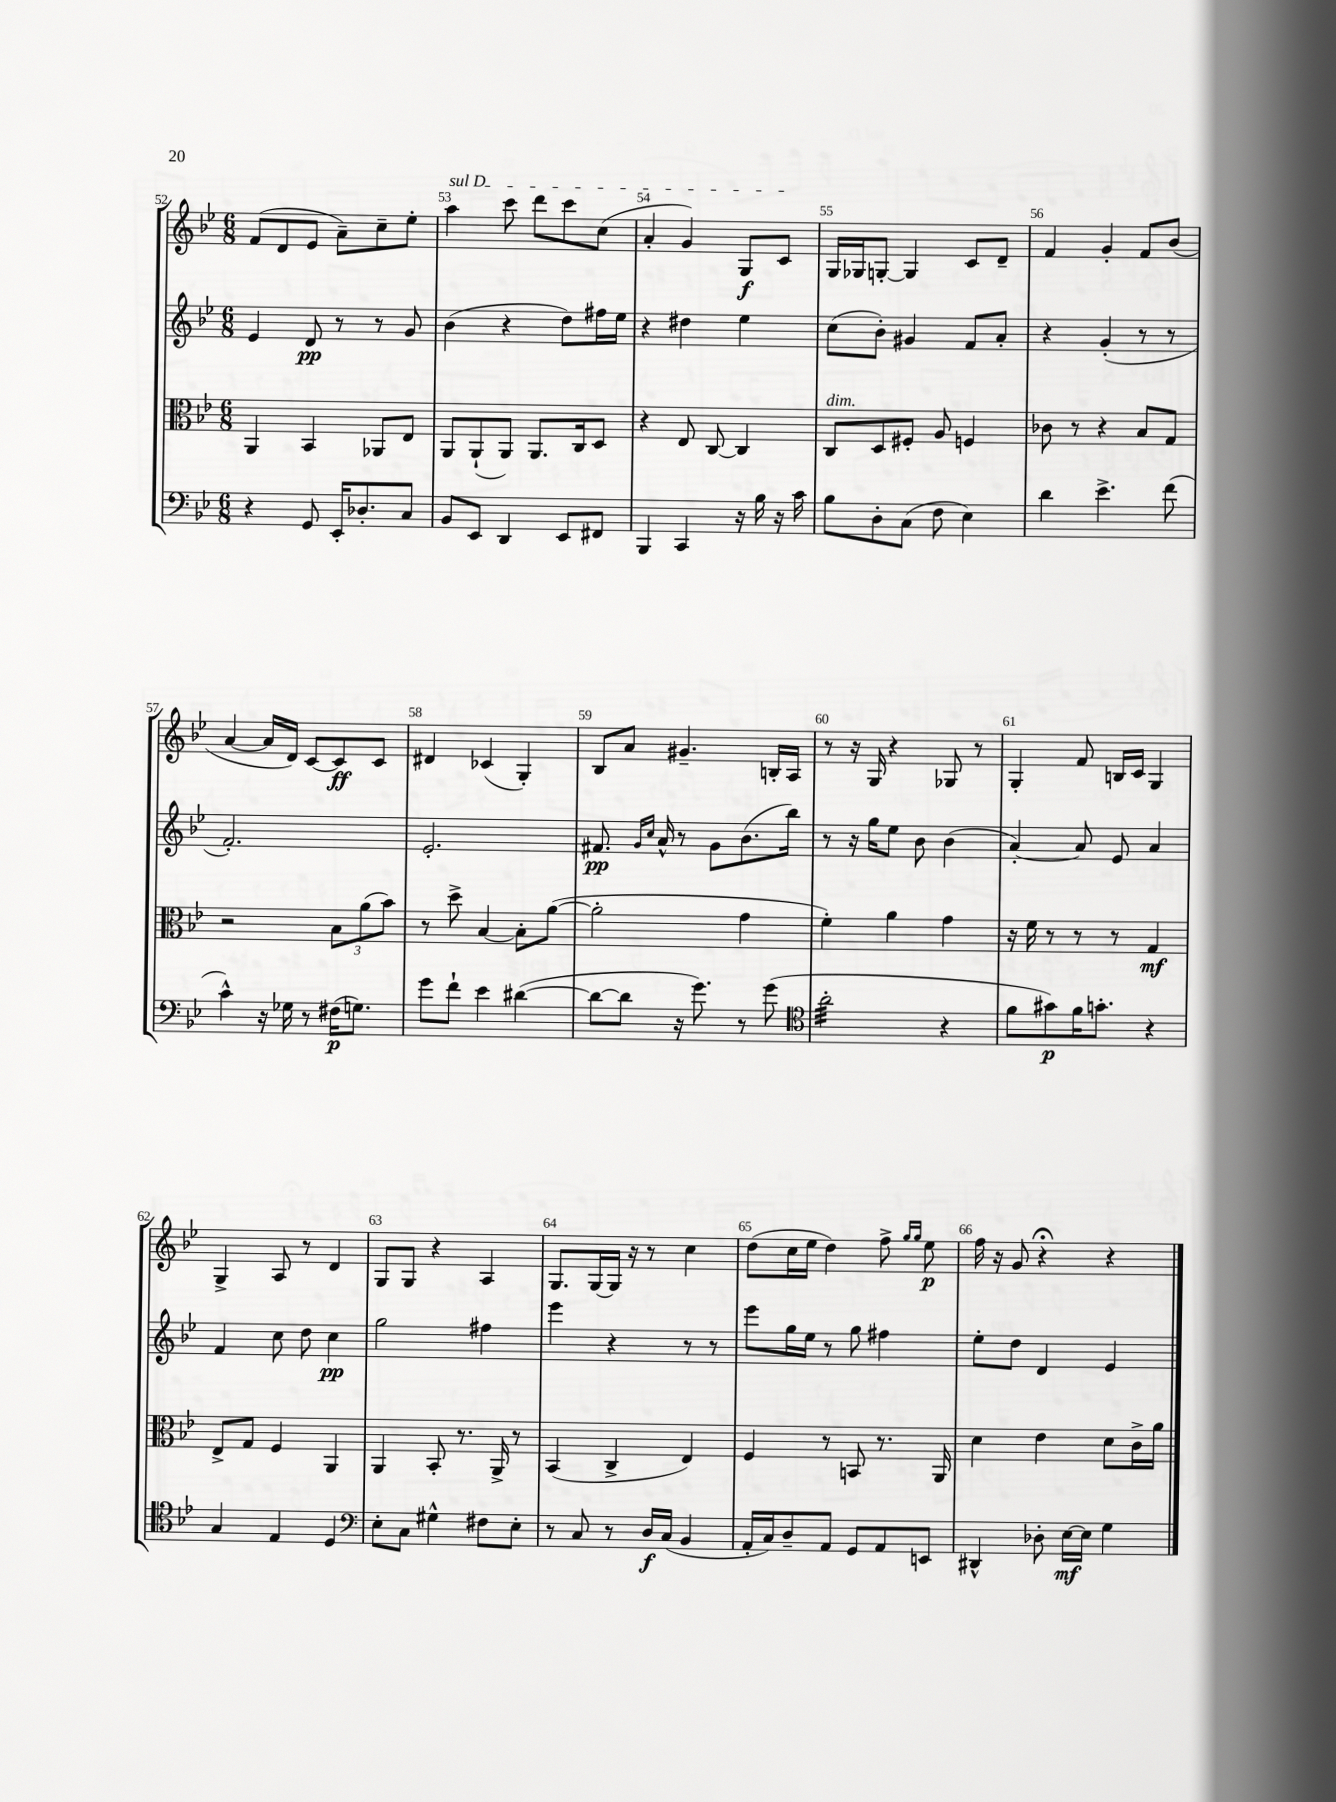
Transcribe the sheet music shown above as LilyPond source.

<<
\new StaffGroup <<
\new Staff = "s0" {
    \clef treble \key bes \major \numericTimeSignature \time 6/8
    f'8( d'8 ees'8 a'8--) c''8-- ees''8-. |
    \once \override TextSpanner.bound-details.left.text = \markup { \italic "sul D" } a''4\startTextSpan c'''8 d'''8 c'''8 c''8( |
    a'4-. g'4) g8\f c'8\stopTextSpan |
    g16 ges16 g8~-. g4 c'8 d'8-- |
    f'4 g'4-. f'8 bes'8( |
    a'4~ a'16 d'16) c'8~ c'8\ff c'8 |
    dis'4 ces'4( g4-.) |
    bes8 a'8 gis'4.-- b16-. a16 |
    r8 r16 g16 r4 ges8 r8 |
    g4-. f'8 b16 c'16 g4 |
    g4-> a8 r8 d'4 |
    g8 g8 r4 a4 |
    g8. g16~ g16 r16 r8 c''4 |
    d''8( c''16 ees''16 d''4) f''8-> \grace { g''16 g''16 } ees''8\p |
    f''16 r16 g'8 r4\fermata r4 \bar "|." |
}
\new Staff = "s1" {
    \clef treble \key bes \major \numericTimeSignature \time 6/8
    ees'4 d'8\pp r8 r8 g'8 |
    bes'4( r4 d''8) fis''16 ees''16 |
    r4 dis''4 ees''4 |
    c''8( bes'8-.) gis'4 f'8 a'8-. |
    r4 g'4-.( r8 r8 |
    f'2.-.) |
    ees'2.-. |
    fis'8.\pp \grace { g'16 c''16 } a'16-^ r8 g'8 bes'8.( bes''16) |
    r8 r16 g''16 ees''8 bes'8 bes'4( |
    a'4~-.) a'8 ees'8 a'4 |
    f'4 c''8 d''8 c''4\pp |
    g''2 fis''4 |
    ees'''4 r4 r8 r8 |
    ees'''8 g''16 ees''16 r8 g''8 fis''4 |
    ees''8-. d''8 d'4 ees'4 \bar "|." |
}
\new Staff = "s2" {
    \clef alto \key bes \major \numericTimeSignature \time 6/8
    a,4 bes,4 aes,8 ees8 |
    a,8 a,8-!( a,8) a,8. c16 d8 |
    r4 ees8 c8~ c4 |
    c8^\markup { \italic "dim." } d8 fis8-. a8 f4 |
    ces'8 r8 r4 bes8 g8 |
    r2 \tuplet 3/2 { bes8 a'8( bes'8) } |
    r8 d''8-> bes4~ bes8-. a'8~( |
    a'2-. g'4 |
    f'4-.) a'4 g'4 |
    r16 f'16 r8 r8 r8 g4\mf |
    ees8-> g8 f4 a,4 |
    a,4 bes,8-. r8. a,16-> r8 |
    bes,4( c4-> ees4) |
    f4 r8 b,8 r8. a,16 |
    d'4 ees'4 d'8 c'16-> a'16 \bar "|." |
}
\new Staff = "s3" {
    \clef bass \key bes \major \numericTimeSignature \time 6/8
    r4 g,8 ees,16-. des8.-. c8 |
    bes,8 ees,8 d,4 ees,8 fis,8 |
    bes,,4 c,4 r16 bes16 r16 c'16 |
    bes8 d8-. c8( f8 ees4) |
    d'4 ees'4.-> f'8( |
    c'4-^) r16 ges16 r8 fis16\p( g8.) |
    g'8 f'8-! ees'4 dis'4~( |
    dis'8~ dis'8 r16 g'8.) r8 g'8( |
    \clef tenor a'2:32-. r4 |
    f'8 gis'8\p) f'16 g'8.-. r4 |
    g4 ees4 d4 |
    \clef bass ees8-. c8 gis4-^ fis8 ees8-. |
    r8 c8 r8 d16\f c16( bes,4 |
    a,16-. c16) d8-- a,8 g,8 a,8 e,8 |
    dis,4-^ des8-. ees16~\mf ees16 g4 \bar "|." |
}
>>
>>
\layout { \context { \Score currentBarNumber = #52 \override BarNumber.break-visibility = ##(#f #t #t) barNumberVisibility = #all-bar-numbers-visible } }
